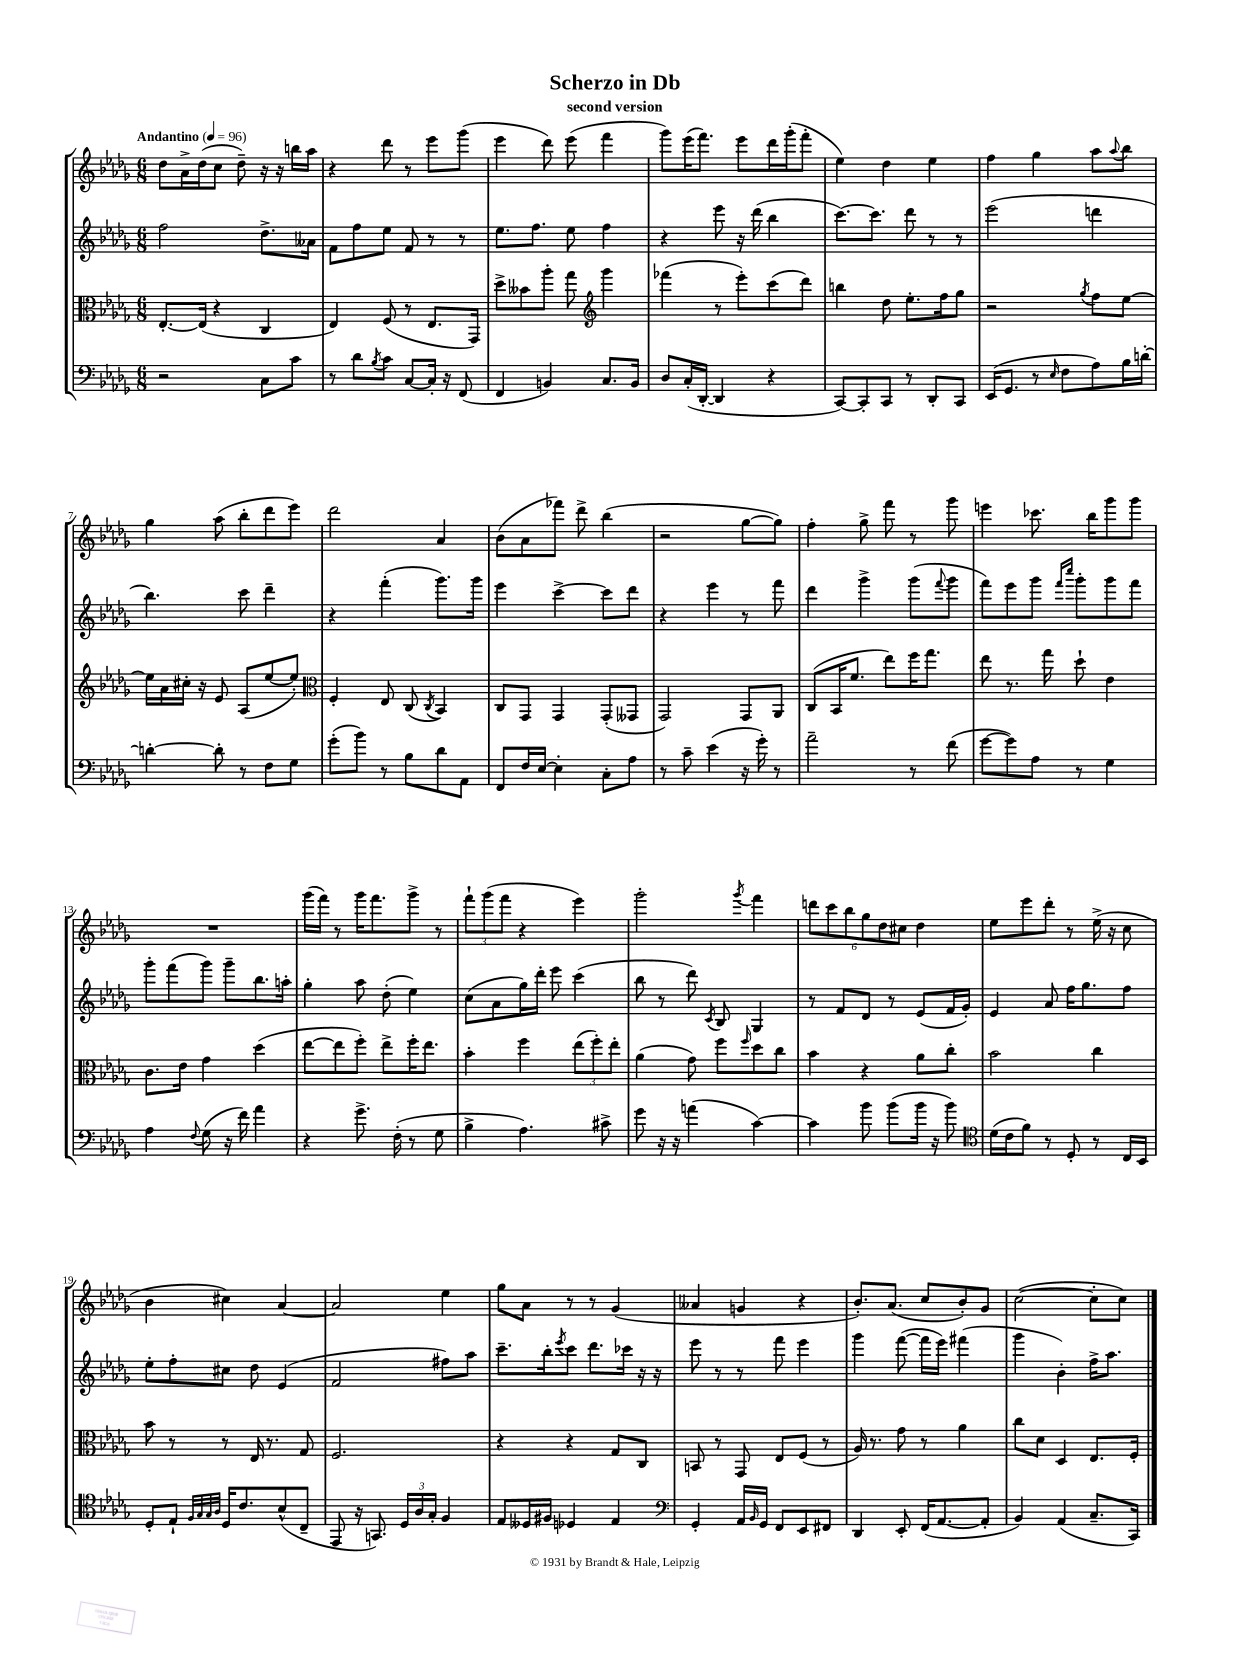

**kern	**kern	**kern	**kern
*part4	*part3	*part2	*part1
*staff4	*staff3	*staff2	*staff1
*clefF4	*clefC3	*clefG2	*clefG2
*k[b-e-a-d-g-]	*k[b-e-a-d-g-]	*k[b-e-a-d-g-]	*k[b-e-a-d-g-]
*M6/8	*M6/8	*M6/8	*M6/8
*MM96	*MM96	*MM96	*MM96
=1	=1	=1	=1
!	!	!	!LO:TX:a:B:t=Andantino
2r	[8.E-'/L	2ff\	8dd-\L
.	.	.	16a-^\L
.	(16E-/Jk]	.	(16dd-\J
.	4r	.	8cc\J
.	.	.	8dd-~\)
8C\L	4C/	8.dd-^\L	16r
.	.	.	16r
8c\J	.	.	16bbn\LL
.	.	16a--X\Jk	16aa-\JJ
=2	=2	=2	=2
8r	4E-/)	8f\L	4r
8d-\L	.	8ff\	.
8qB-/	.	.	.
8c\J	(8F/	8ee-\J	8ddd-\
[8C/L	8r	8f/	8r
16C'/Jk]	8.E-/L	8r	8eee-\L
16r	.	.	.
(8FF/	.	8r	(8ggg-\J
.	16GG-/Jk)	.	.
=3	=3	=3	=3
4FF/	8dd-^\L	8.ee-\L	4eee-\
.	8b--X\	.	.
.	.	8.ff\J	.
4BBn/)	8aa-'\J	.	8ddd-\)
.	8gg-\	8ee-\	(8eee-\
*	*clefG2	*	*
8.C/L	4ggg-\	4ff\	4fff\
16BB/Jk	.	.	.
=4	=4	=4	=4
8D-/L	(4fff-X\	4r	8ggg-\L)
(16C'/L	.	.	(16eee-\K
[16DD-'/JJ	.	.	8.fff\J)
4DD-/]	8r	8eee-\	.
.	8eee-'\L)	16r	8eee-\L
.	.	(16ddd-\	.
4r	(8ccc\	4bb-\	16ddd-\L
.	.	.	(16ggg-'\J
.	8ddd-\J)	.	8fff'\J
=5	=5	=5	=5
[8CC/L)	4bbn\	[8.ccc\L)	4ee-\)
8CC'/]	.	.	.
.	.	8.ccc\J]	.
8CC/J	8dd-\	.	4dd-\
8r	8.ee-'\L	8ddd-\	.
8DD-'/L	.	8r	4ee-\
.	16ff\k	.	.
8CC/J	8gg-\J	8r	.
=6	=6	=6	=6
(16EE-/KL	2r	(2eee-\	4ff\
8.GG-/J	.	.	.
8r	.	.	4gg-\
16qqE-/	.	.	.
8F\L	.	.	.
.	8qgg-/	.	.
8A-\)	8ff\L	4dddn\	8aa-\L
.	.	.	8qqaa-/
16B-\L	[8ee-\J	.	8bb-\J
[16dn'\JJ	.	.	.
!!LO:LB:g=z
=7	=7	=7	=7
4dn'\_	16ee-\LL]	4.bb-\)	4gg-\
.	16a-\	.	.
.	16cc#X'\JJ	.	.
.	16r	.	.
8d'\]	8e-/	.	(8aa-\
8r	(8A-/L	8ccc\	8bb-'\L
8F\L	[8ee-/	4ddd-~\	8ddd-\
8G-\J	8ee-'/J])	.	8eee-\J)
=8	=8	=8	=8
*	*clefC3	*	*
(8g-'\L	4F'/	4r	2ddd-\
8b-\J)	.	.	.
8r	8E-/	(4fff'\	.
8B-\L	(8C/	.	.
.	8qC/	.	.
8d-\	4BB-/)	8.ggg-\L)	4a-/
8AA-\J	.	.	.
.	.	16ggg-\Jk	.
=9	=9	=9	=9
8FF/L	8C/L	4eee-\	(8b-\L
16F/L	8GG-/J	.	8a-\
[16E-/JJ	.	.	.
4E-'\]	4GG-/	[4ccc^\	8fff-X\J)
.	.	.	8ddd-^\
8C'\L	(8GG-'/L	8ccc\L]	(4bb-\
8A-\J	8GG--X/J	8ddd-\J	.
=10	=10	=10	=10
8r	2GG-/)	4r	2r
8c~\	.	.	.
(4e-\	.	4eee-\	.
16r	8GG-/L	8r	[8gg-\L
16g-'\)	.	.	.
8r	8AA-/J	8fff\	8gg-\J])
=11	=11	=11	=11
2a-~\	(8C/L	4ddd-\	4ff'\
.	16BB-/K	.	.
.	8.f/J	.	.
.	.	4ggg-^\	8gg-^\
.	8ee-\L)	.	8fff\
8r	16ff\K	(8ggg-\L	8r
.	8.gg-\J	.	.
.	.	8qqfff/	.
(8f\	.	8ggg-\J	8ggg-\
=12	=12	=12	=12
[8g-\L	8ee-\	8fff\L)	4eeen\
8g-\])	8.r	8eee-\	.
8A-\J	.	8ggg-\J	8.ccc-X\
.	16gg-\	.	.
.	.	16qqfff/LL	.
.	.	16qqcccc/JJ	.
8r	8dd-`\	8ggg-'\L	.
.	.	.	16bb-\KL
4G-\	4e-\	8ggg-\	8ggg-\
.	.	8fff\J	8ggg-\J
!!LO:LB:g=z
=13	=13	=13	=13
4A-\	8.c\L	8ggg-'\L	2.r
.	.	(8fff\	.
.	16e-\Jk	.	.
8qqF/	.	.	.
(8G-\	4g-\	8ggg-\J)	.
16r	.	8ggg-~\L	.
16f\)	.	.	.
4a-\	(4dd-\	8.bb-\	.
.	.	16aan'\Jk	.
=14	=14	=14	=14
4r	[8ee-\L	4gg-'\	(16ggg-\LL
.	.	.	16fff\JJ)
.	8ee-\]	.	8r
8.g-^\	8ff'\J)	8aa-\	16ggg-\KL
.	.	.	8.fff\
.	8ee-^\L	(8dd-'\	.
(16F'\	.	.	.
8r	16ff'\K	4ee-\)	8ggg-^\J
.	8.ee-\J	.	.
8G-\	.	.	8r
=15	=15	=15	=15
4B-^\	4b-'\	(8cc\L	12fff`\L
.	.	.	(12ggg-\
.	.	8a-\	.
.	.	.	12fff\J
4.A-\)	4ff\	16gg-\L)	4r
.	.	16ddd-'\JJ	.
.	.	8eee-\	.
.	(12ee-\L	(4ccc\	4eee-\)
.	12ff'\)	.	.
8c#X^\	.	.	.
.	12ee-'\J	.	.
=16	=16	=16	=16
8g-\	(4a-\	8bb-\	2ggg-'\
16r	.	8r	.
16r	.	.	.
(4an\	8g-\)	8ddd-\)	.
.	.	8qc/	.
.	8ff\L	8B-/	.
.	16qqff/	.	8qggg-/
[4c\)	8dd-\	4G-/	4fff\
.	8cc\J	.	.
=17	=17	=17	=17
4c\]	4b-\	8r	12dddn\L
.	.	.	12ccc\
.	.	8f/L	.
.	.	.	12bb-\
8b-\	4r	8d-/J	12gg-\
.	.	.	12dd-\
(8b-\L	.	8r	.
.	.	.	12cc#X\J
16b-\Jk	8a-\L	(8e-/L	4dd-\
16r	.	.	.
8b-\)	8cc'\J	16f/L	.
.	.	16g-'/JJ)	.
=18	=18	=18	=18
*clefC4	*	*	*
(16d-\LL	2b-\	4e-/	8ee-\L
16c\J	.	.	.
8f\J)	.	.	8eee-\
8r	.	8a-/	8ddd-'\J
8D-'/	.	16ff\KL	8r
.	.	8.gg-\	.
8r	4cc\	.	(16ee-^\
.	.	.	16r
16C/LL	.	8ff\J	8cc\
16BB-/JJ	.	.	.
!!LO:LB:g=z
=19	=19	=19	=19
8D-'/L	8b-\	8ee-'\L	4b-\
8E-`/J	8r	8ff'\	.
32qqF/LLL	.	.	.
32qqG-/	.	.	.
32qqG-/	.	.	.
32qqA-/JJJ	.	.	.
16D-/KL	8r	8cc#X\J	4cc#X\)
8.c/	.	.	.
.	16E-/	8dd-\	.
.	8.r	.	.
(8B-^^/	.	(4e-/	[4a-/
8C~/J	8G-/	.	.
=20	=20	=20	=20
8EE-/	2.F/	2f/	2a-/]
16r	.	.	.
8.GGn/)	.	.	.
24D-/LL	.	.	.
24A-/	.	.	.
24G-'/JJ	.	.	.
4F/	.	8ff#X\L)	4ee-\
.	.	8aa-\J	.
=21	=21	=21	=21
8E-/L	4r	8.ccc~\L	8gg-\L
16D--X/L	.	.	8a-\J
16F#X/JJ	.	16bb-'\k	.
.	.	8qeee-/	.
4D-X/	4r	8ccc\J	8r
.	.	8.ddd-\L	8r
4E-/	8G-/L	.	(4g-/
.	.	16ccc-X\Jk	.
.	8C/J	16r	.
.	.	16r	.
=22	=22	=22	=22
*clefF4	*	*	*
4GG-'/	8BBn/	8eee-\	4a--X/
.	8r	8r	.
16AA-/LL	8GG-/	8r	4gn/
16qqBB-/	.	.	.
16GG-/JJ	.	.	.
8FF/L	8E-/L	8fff\	.
8EE-/	(8F/J	4eee-\	4r
8FF#X/J	8r	.	.
=23	=23	=23	=23
4DD-/	16A-/)	4ggg-\	8.b-'/L)
.	8.r	.	.
.	.	.	(8.a-/J
8EE-'/	8g-\	([8fff\	.
(16FF/KL	8r	16fff\LL]	8cc/L
[8.AA-/	.	16eee-\JJ)	.
.	4a-\	(4fff#X\	8b-'/)
8AA-'/J]	.	.	8g-/J
=24	=24	=24	=24
4BB-/)	8cc\L	4ggg-\	([2cc\
.	8d-\J	.	.
(4AA-/	4D-/	4b-'\)	.
8.C~/L	8.E-/L	16ff^\KL	8cc'\L]
.	.	8.aa-\J	.
.	.	.	8cc\J)
16CC/Jk)	16F'/Jk	.	.
==	==	==	==
*-	*-	*-	*-
